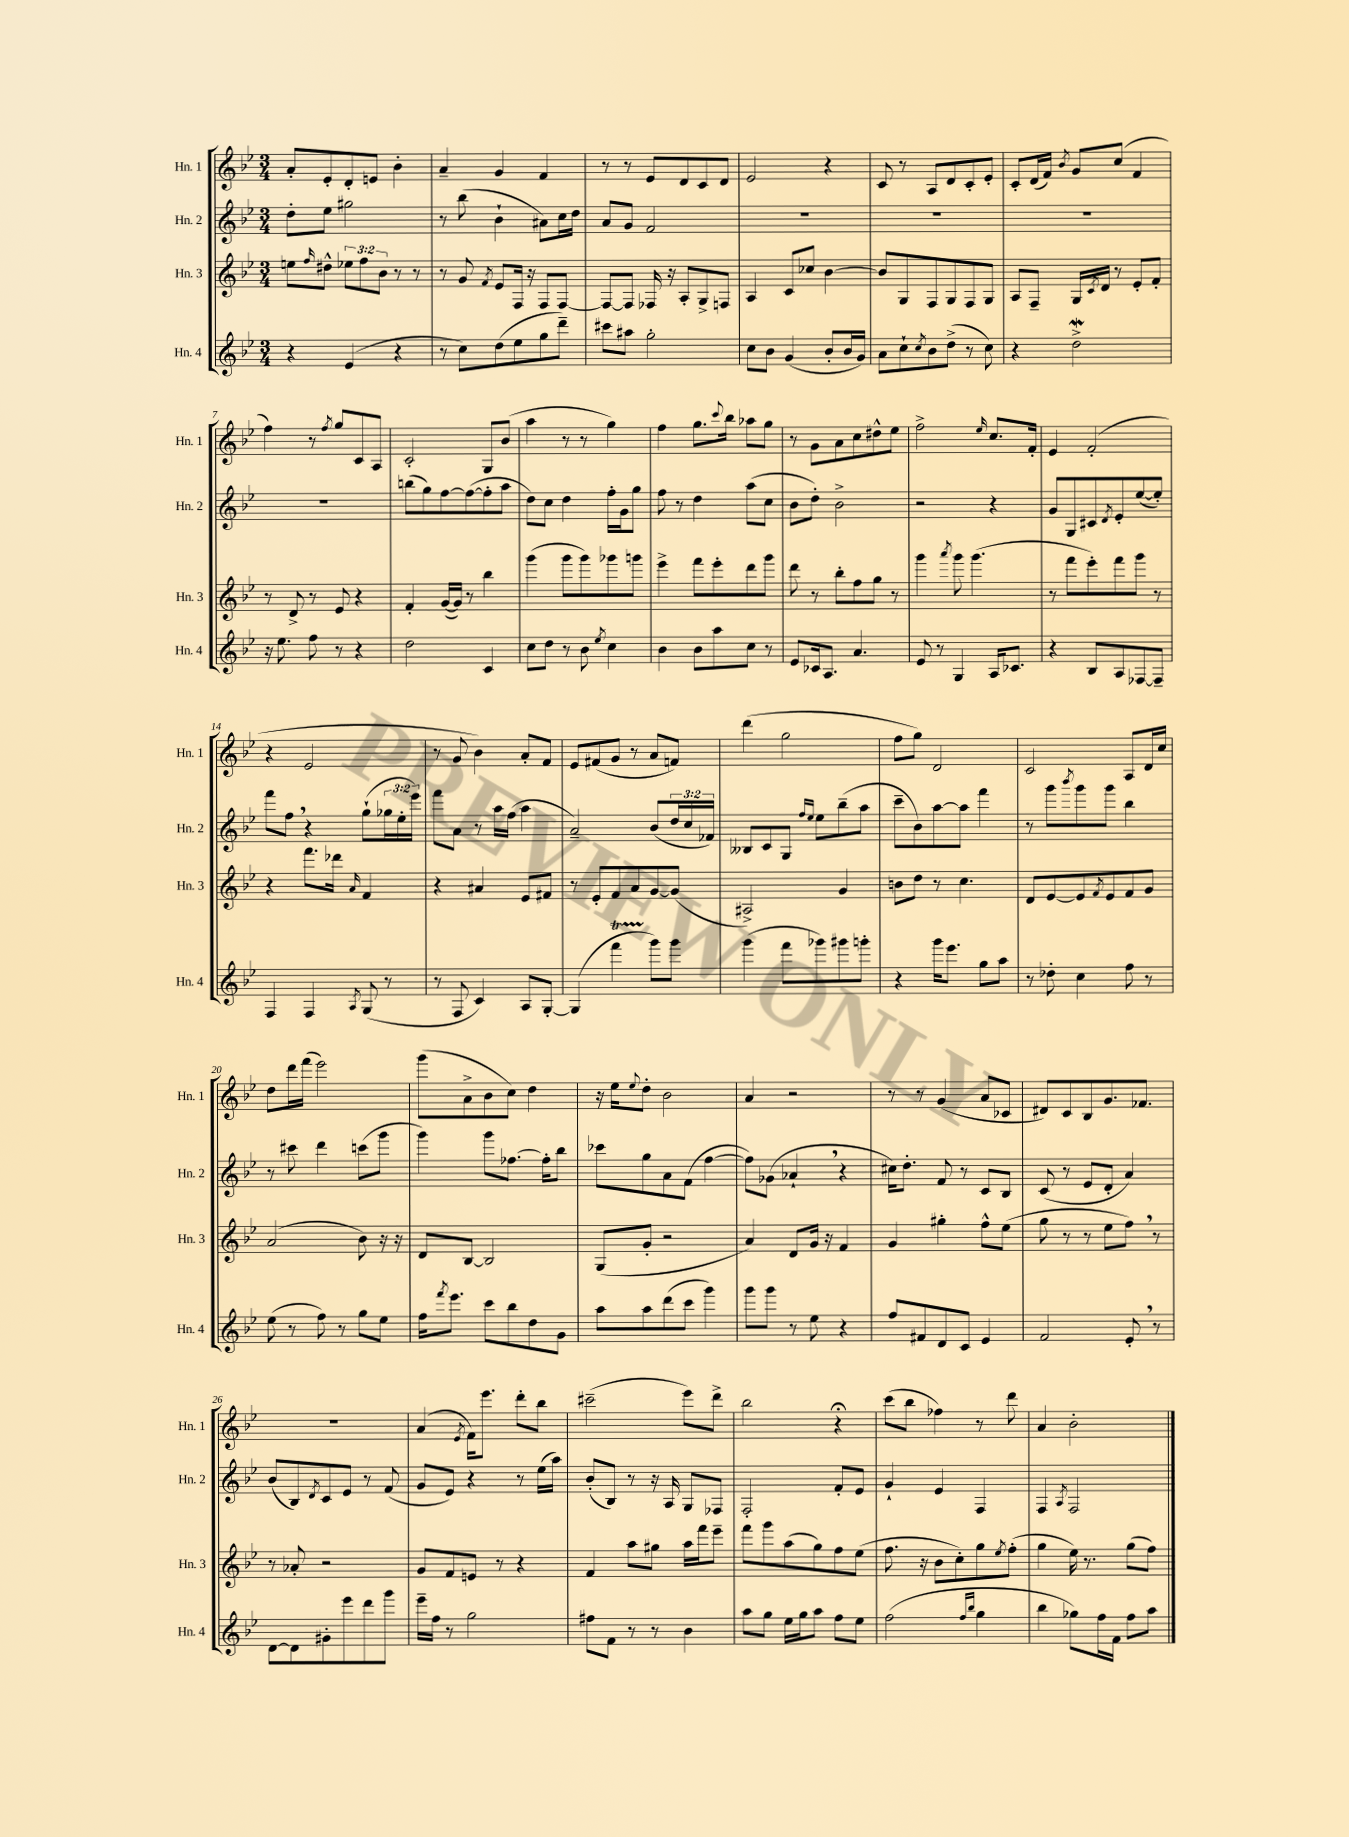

**kern	**kern	**kern	**kern
*staff4	*staff3	*staff2	*staff1
*clefG2	*clefG2	*clefG2	*clefG2
*k[b-e-]	*k[b-e-]	*k[b-e-]	*k[b-e-]
*M3/4	*M3/4	*M3/4	*M3/4
4r	8ee	8dd'	8a'
.	16qqff	.	.
.	8dd#^^	8ee-	8e-'
(4e-	12ee-	2gg#	8d'
.	12ff	.	.
.	.	.	8e
.	12b-	.	.
4r	8r	.	4b-'
.	8r	.	.
=	=	=	=
8r	8r	8r	4a~
8cc)	8g	(8bb-	.
.	8qf	.	.
(8dd	8e-	4b-`	4g
8ee-	16F	.	.
.	16r	.	.
8gg	8F	8a#)	4f
8ddd~)	[8F	16cc	.
.	.	16dd	.
=	=	=	=
8ccc#	8F_	8a	8r
8aa#	8F]	8g	8r
2gg'	16F-	2f	8e-
.	16r	.	.
.	8A'	.	8d
.	8G^	.	8c
.	8F	.	8d
=	=	=	=
8cc	4A	2.r	2e-
8b-	.	.	.
(4g	8c	.	.
.	8cc-	.	.
8b-'	[4b-	.	4r
16b-	.	.	.
16g)	.	.	.
=	=	=	=
8a	8b-]	2.r	8c
8cc`	8G	.	8r
8qcc	.	.	.
8b-	8F	.	8A
(8dd^	8G	.	8d
8r	8F	.	8c'
8cc)	8G	.	8e-'
=	=	=	=
4r	8A	2.r	8c'
.	8F~	.	(16d
.	.	.	16f)
.	.	.	8qb-
2dd^	16G	.	8g
.	8qc	.	.
.	16d	.	.
.	8r	.	(8cc
.	8e-'	.	4f
.	8f'	.	.
=	=	=	=
16r	8r	2.r	4ff)
8.ee-	.	.	.
.	8d^	.	.
8ff	8r	.	8r
.	.	.	8qff
8r	8e-	.	8gg
4r	4r	.	8c
.	.	.	8A
=	=	=	=
2dd	4f'	(8bb	2c'
.	.	8gg)	.
.	([16g	[8ff	.
.	16g])	.	.
.	8r	(8ff_	.
4c	4bb-	8ff']	8G
.	.	8aa	(8b-
=	=	=	=
8cc	(4ggg	8dd)	4aa
8dd	.	8cc	.
8r	8ggg	4dd	8r
8b-	8ggg)	.	8r
8qee-	.	.	.
4cc	8ggg-	16ff'	4gg)
.	.	16g	.
.	8ggg	8gg	.
=	=	=	=
4b-	4eee-^	8ff	4ff
.	.	8r	.
8b-	8fff	4dd	8.gg
8aa	8eee-'	.	.
.	.	.	8qqccc
.	.	.	16bb-
8cc	8ddd	(8aa	8aa-
8r	8ggg	8cc	8gg
=	=	=	=
8e-	8ddd	8b-	8r
16c-	8r	8dd')	8g
8.A	.	.	.
.	8bb-'	2b-^	8a
4.a	8ff	.	8cc
.	8gg	.	8dd#^^
.	8r	.	8ee-
=	=	=	=
8e-	4ggg	2r	2ff^
8r	.	.	.
.	8qaaa	.	.
4G	8ggg	.	.
.	(4.ggg	.	.
.	.	.	16qqee-
16A	.	4r	8.cc
8.c-	.	.	.
.	.	.	16f'
=	=	=	=
4r	8r	8g	4e-
.	8fff	8G	.
8B-	8eee-')	8c#	(2f'
.	.	8qd	.
8A	8fff	8e-'	.
[8F-	8ggg	([8ee-	.
8F-~]	8r	8ee-'])	.
=	=	=	=
4F	4r	8fff	4r
.	.	8ff	.
4F	8.fff	4r	2e-
.	16ddd-	.	.
8qA	16qqa	.	.
(8G	4f	(8gg`	.
8r	.	24gg-	.
.	.	24ee-'	.
.	.	24eee-)	.
=	=	=	=
8r	4r	8fff	8r
8F	.	8a	8g
4c)	4a#	8r	4b-)
.	.	16aa	.
.	.	(16ff	.
8A	8e-	4aa	8a'
[8G'	8f#	.	8f
=	=	=	=
(4G]	8r	2a~)	8e-
.	8e-'	.	(8f#
4fff	8f	.	8g
.	8a	.	8r
8ggg)	[8g	(8b-	8a
8ggg	(8g]	24dd	8f)
.	.	24cc	.
.	.	24f-)	.
=	=	=	=
(4ggg	2A#^)	8B--	(4ddd
.	.	8c	.
8fff	.	8G	2gg
.	.	16qqff	.
.	.	16qqee-	.
8ggg-)	.	8ee-	.
8ggg#	4g	(8bb-~	.
8ggg'	.	8aa	.
=	=	=	=
4r	8b	8ccc~	8ff
.	8dd	8b-)	8gg)
16ggg	8r	[8aa	2d
8.eee-	.	.	.
.	4.cc	8aa]	.
8gg	.	4fff	.
8aa	.	.	.
=	=	=	=
8r	8d	8r	2c
8dd-'	[8e-	8ggg	.
.	.	8qbbb-	.
4cc	8e-]	8ggg	.
.	8qf	.	.
.	8e-	8ggg	.
8ff	8f	4bb-	8A
8r	8g	.	16d
.	.	.	16cc
=	=	=	=
(8ee-	(2a	8r	8dd
8r	.	8ccc#	16ddd
.	.	.	(16fff
8ff)	.	4ddd	2eee-)
8r	.	.	.
8gg	8b-)	(8ccc	.
8ee-	16r	8ggg	.
.	16r	.	.
=	=	=	=
16ff	8d	4ggg)	(8ggg
8qfff	.	.	.
8.eee-	.	.	.
.	[8B-	.	8a^
8ccc	2B-]	8ggg	8b-
8bb-	.	[8.ff-	8cc)
8dd	.	.	4dd
.	.	16ff-']	.
8g	.	8bb-	.
=	=	=	=
8aa	(8G	8ccc-	16r
.	.	.	16ee-
.	.	.	8qqee-
8aa	8g'	8gg	8dd'
(8ddd	2r	8a	2b-
8ccc	.	(8f	.
4ggg)	.	[4ff	.
=	=	=	=
8ggg	4a)	8ff])	4a
8ggg	.	(8g-	.
8r	8d	4a-`	2r
8ee-	16g	.	.
.	16r	.	.
4r	4f	4r	.
=	=	=	=
8ff	4g	16cc#)	8r
.	.	8.dd'	.
8f#	.	.	8r
8d	4gg#'	8f	(4g
8c	.	8r	.
4e-	8ff^^	8c	8a
.	(8ee-	8B-	8c-
=	=	=	=
2f	8gg	(8c	8d#)
.	8r	8r	8c
.	8r	8e-	8B-
.	8ee-	8d'	8.g
8e-'	8ff)	4a)	.
.	.	.	8.f-
8r	8r	.	.
=	=	=	=
[8d	8r	(8b-	2.r
8d]	8a-'	8B-)	.
.	.	8qd	.
8g#'	2r	8c	.
8eee-	.	8e-	.
8ddd	.	8r	.
8ggg	.	(8f	.
=	=	=	=
16eee-~	8g	8g	(4a
16ff	.	.	.
8r	8f	8e-)	.
.	.	.	8qe-
2gg	8e	4r	16f)
.	.	.	8.eee-
.	8r	.	.
.	4r	8r	8ddd'
.	.	(16ee-	8bb-
.	.	16aa)	.
=	=	=	=
8ff#	4f	(8b-'	(2ccc#~
8f	.	8B-)	.
8r	8aa	8r	.
8r	8gg#	16r	.
.	.	16A	.
4b-	16aa	8G	8eee-)
.	16fff	.	.
.	8eee-~	8F-	8ddd^
=	=	=	=
8aa	8fff	2F'	2bb-
8gg	8ggg	.	.
16ee-	(8aa	.	.
16gg	.	.	.
8aa	8gg)	.	.
8ff	8ff	8f'	4r;
8ee-	(8ee-	8e-	.
=	=	=	=
(2ff	8.ff	4g`	(8ccc
.	.	.	8bb-
.	16r	.	.
.	8b-	4e-	4ff-)
.	8cc')	.	.
16qqff	.	.	.
16qqbb-	.	.	.
4gg	8gg	4F	8r
.	8qee-	.	.
.	(8ff'	.	8ddd
=	=	=	=
4bb-	4gg	4F	4a
.	.	8qA	.
8gg-)	16ee-)	2F	2b-'
.	8.r	.	.
16ff	.	.	.
16f	.	.	.
8ff	(8gg	.	.
8aa	8ff)	.	.
==	==	==	==
*-	*-	*-	*-
